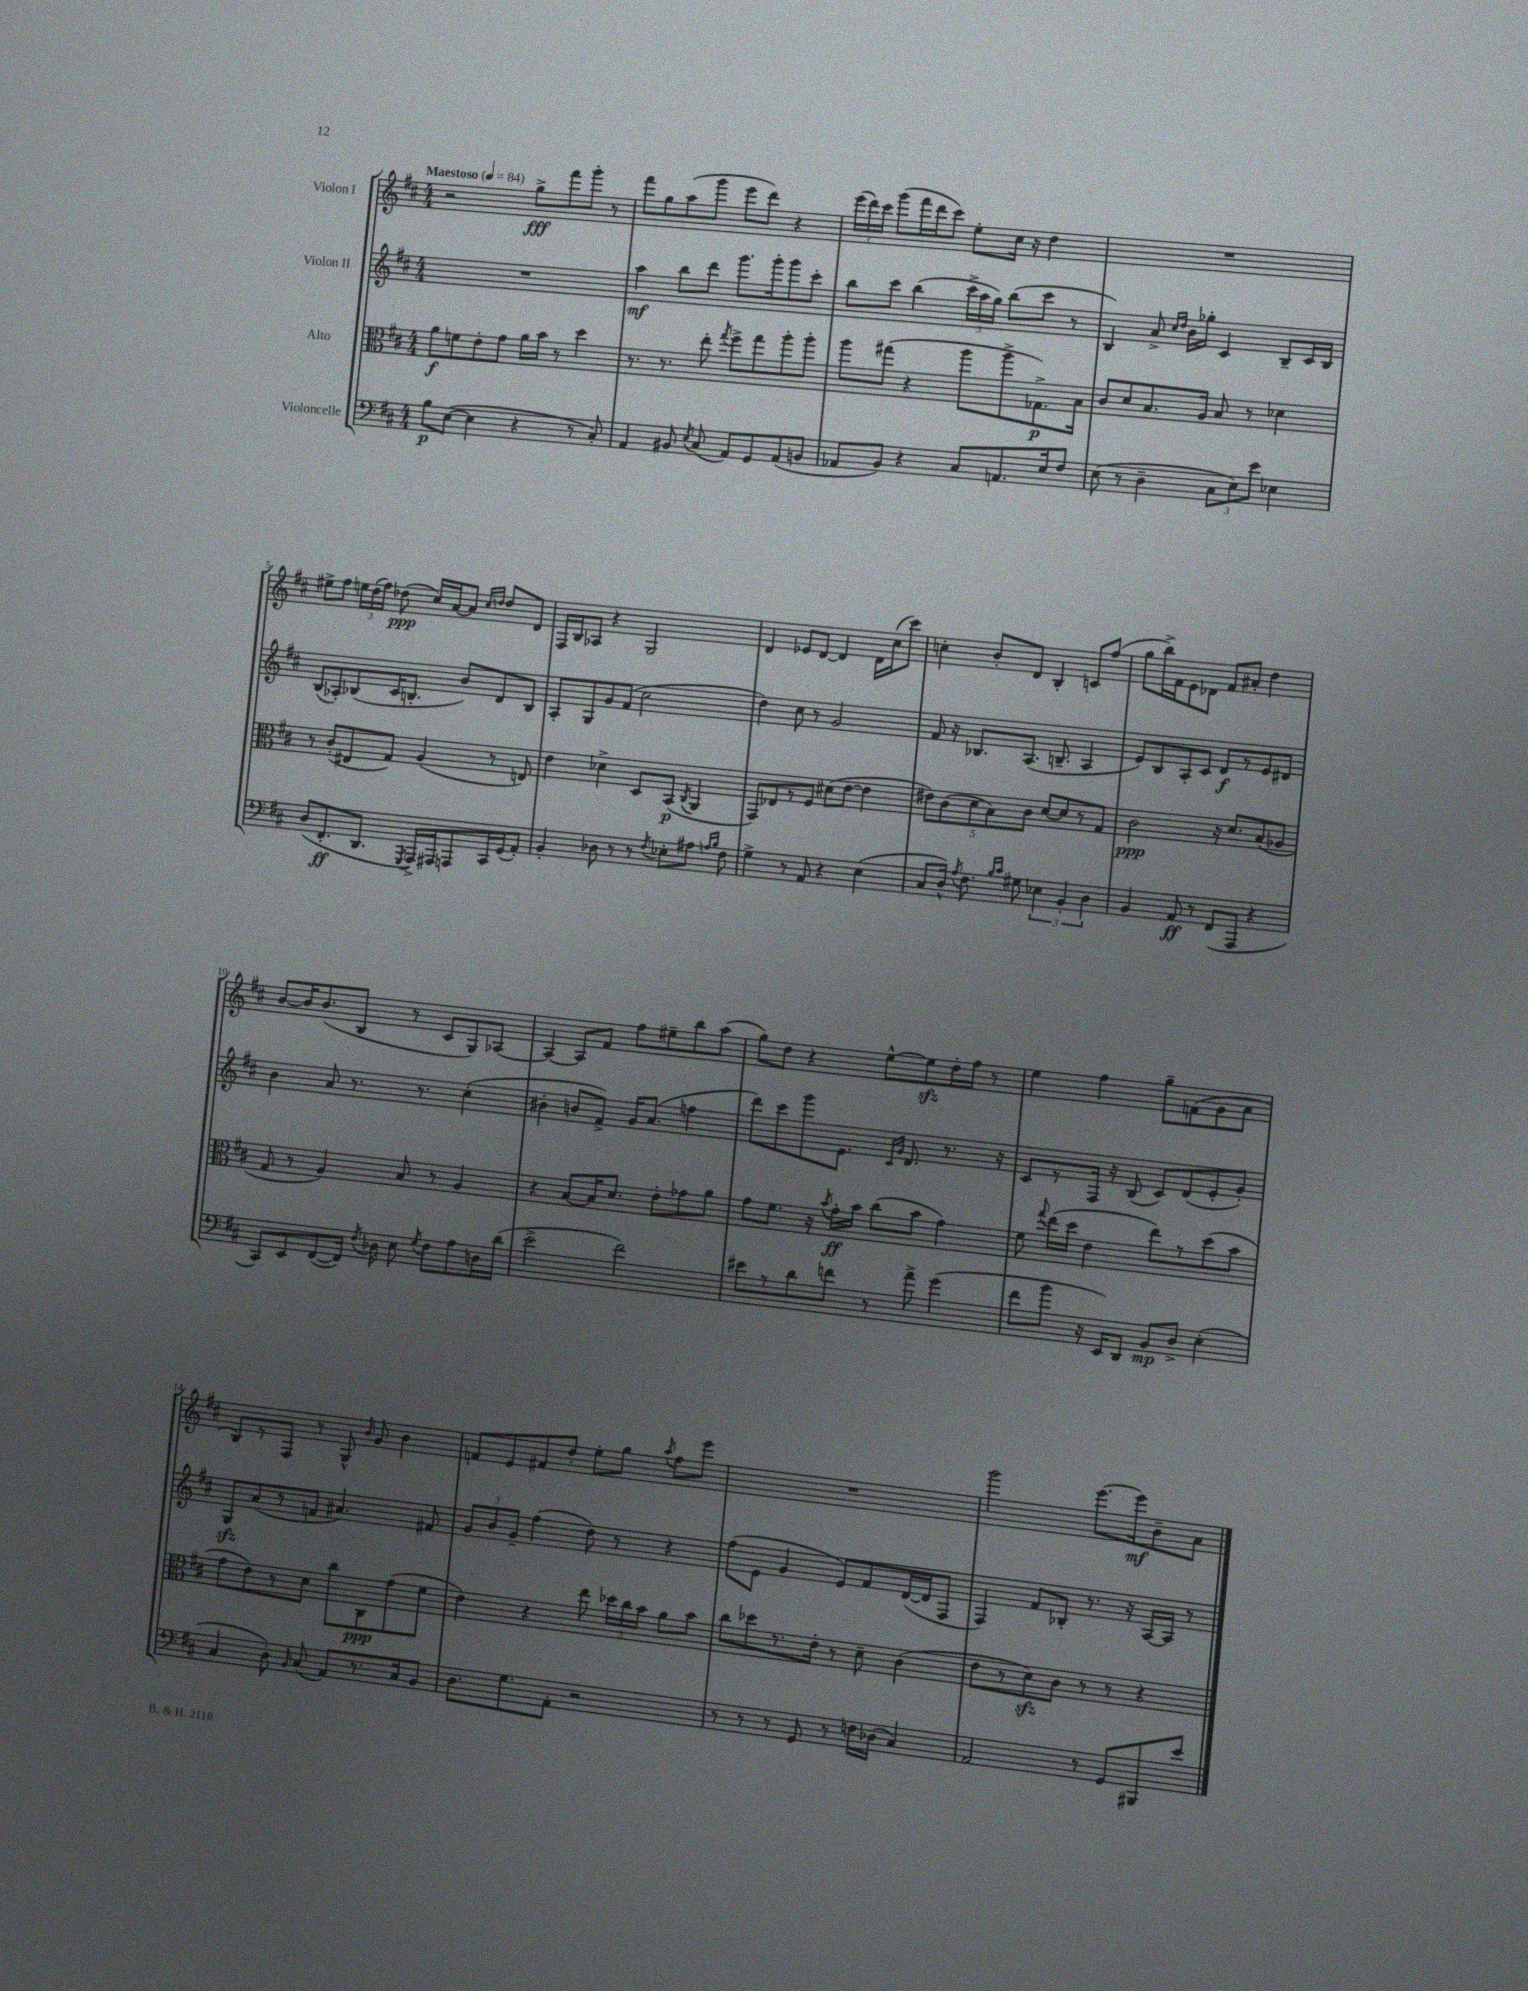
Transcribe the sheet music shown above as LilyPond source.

<<
\new StaffGroup <<
\new Staff = "s0" \with { instrumentName = "Violon I" } {
    \clef treble \key d \major \numericTimeSignature \time 4/4 \tempo "Maestoso" 4 = 84
    \autoBeamOff r2 g''8[->\fff fis'''8 g'''8]-. r8 |
    fis'''8[ g''8 a''8( g'''8] e'''8[ d'''8]) r4 |
    \tuplet 3/2 { e'''16[( d'''16) cis'''16] } g'''8[( fis'''16 d'''16 cis'''8]) e''8[-. cis''16] r16 d''4 |
    R1 |
    eis''8[-> fis''8] \tuplet 3/2 { e''16[ d''16( fis''16]) } des''8\ppp( cis''16[) a'16~ a'8] \grace { cis''16[ d''16] } d''8[ d'8] |
    fis16[ b16 aes8] r4 g2 |
    d'4 ees'8[ d'8]~ d'4 d'16[ cis''16( cis'''8]) |
    c''4-. b'8[-. d'8] b4-. c'8[ fis''8]( |
    g''8[ b''16->) fis'16 e'8 des'8] fis'8[ ais'8]-. d''4 |
    b'8[~ b'16 b'8.( b8] r8 cis'8[ g8) aes8]~ |
    aes4~ aes8[ fis'8] fis''8[ eis''8-- b''8 a''8]( |
    g''8[) d''8] r4 e''8[~-^ e''8\sfz d''16-. fis''16] r8 |
    e''4 fis''4 g''8[-- f'8( g'8 a'8] |
    b8[) r8 fis8] r8 g8-^ \grace { b'16 } g'8 b'4 |
    f'8[ e'8 fis'8 d''8]-. e''8[-. g''8] \acciaccatura { a''8 } fis''8[ e'''8] |
    R1 |
    g'''2 e'''8.[~ e'''16\mf b'8-- a'8] \bar "|." |
}
\new Staff = "s1" \with { instrumentName = "Violon II" } {
    \clef treble \key d \major \numericTimeSignature \time 4/4
    \autoBeamOff R1 |
    a''4\mf b''8[ d'''8] g'''8.[ g'''16-. g'''8 cis'''8]-. |
    b''8[ cis'''8] b''4( \tuplet 3/2 { cis'''16[-> a''16 g''16]) } b''8[( cis'''8] r8 |
    b4) a'8-> \grace { cis''16[ d''16] } b'16[ ges''16]-. cis'4 b8[-- cis'16 b16] |
    b8[( aes8-.) bes8( cis'16 b8.]-. b'8[) d'8 b8] |
    a8[-. g8 g'8 fis'8]( cis''2 |
    d''4) cis''8 r8 g'2 |
    fis'8 r16 bes8.[ a8.]( b8.-- a4 |
    e'8[) b8 a8-. cis'8] d'8[\f r8 e'8 dis'8] |
    b'4 a'8 r8. r8. cis''4-.( |
    bis'4-. b'8[ fis'8]->) g'16[ a'8.]( f''4 |
    d'''8[) cis'''8 g'''8 e'8.] \grace { cis'16[ g'16] } d'8. r8. r16 |
    cis'8[ r8 fis16] r16 b8( cis'8[) d'8( e'8-. g'8]-.) |
    g8[\sfz a'8( r8 f'8] ais'4.) fis'8 |
    \tuplet 3/2 { g'8[ b'8 g'8]-- } fis''4( d''8) r8 r4 |
    fis''8[( e'8] g'4 e'8[) fis'8 d'16~( d'16 fis8] |
    fis4) fis'8[ bes8]-. r8. r16 a16[~ a16] r8 \bar "|." |
}
\new Staff = "s2" \with { instrumentName = "Alto" } {
    \clef alto \key d \major \numericTimeSignature \time 4/4
    \autoBeamOff a'8[\f f'8 e'8-. g'8] a'16[ b'16] r8 d''4 |
    r8. r8. e''8-. \acciaccatura { g''8 } fis''8[-> g''8 a''8-. a''8]-. |
    a''8[ gis''8]( r4 a''8[ a''8-> ges8.->\p) b16] |
    cis'8[ d'8 b8. a16] b8 r8 des'4 |
    r8 cis'8[-.( eis8 g8]) a4( r8 e8) |
    e'4 des'4-> d8[ b,8]\p( \acciaccatura { cis8 } a,4 |
    g,8[) ees8 r8 fis8] dis'8[( e'8]~ e'4 |
    \tuplet 5/4 { eis'8[) cis'8( d'8 b8) cis'8] } d'8[~ d'8 r8 g8] |
    cis'2\ppp r16 d'8.[ b8( aes8] |
    g8 r8 a4) b8 r8 a4 |
    r4 b8[~ b16 d'8.] e'8[-. ges'8 a'8] |
    g'8[ fis'8.] r16 \acciaccatura { b'8 } g'16[-.\ff b'16] cis''8[( b'8] g'4) |
    fis'8 \appoggiatura { g''8 } e''16[( d''16] e'4 e''8[) r8 d''8( b'8] |
    g'8[ e'8) r8 d'8] cis''8[ cis8\ppp g'8( fis'8] |
    e'4) r4 e''8 \tuplet 3/2 { des''16[ cis''16 b'16] } a'8[ b'8] |
    cis''8[ des''8 r8. e'16]-. r8 d'8-- cis'4( |
    e'8[ r8 d'8\sfz) cis'8] r8 r8 r4 \bar "|." |
}
\new Staff = "s3" \with { instrumentName = "Violoncelle" } {
    \clef bass \key d \major \numericTimeSignature \time 4/4
    \autoBeamOff b8[\p e8]~( e4 r4 r8 cis8-.) |
    a,4 bis,8 \acciaccatura { e8 } cis8( a,8[) g,8 a,8( b,8] |
    aes,8[ b,8]) r4 cis8[ a,8. e16 fis8] |
    e8( r8 d4-- \tuplet 3/2 { cis8[ e8) e'8] } ees4 |
    d8[( fis,8.-.\ff d,8.] \acciaccatura { g,,8 } a,,16[->) ais,,16 a,,8 cis,16 g,16( a,8]-.) |
    b,4-. des8 r8 r8 \acciaccatura { fis8 } ees8[-. ais8] \grace { a16[ b16] } fis8 |
    g4-> r8 a,8 r4 e4( |
    cis8[ d16]-^) \acciaccatura { a8 } fis8. \grace { b16[ cis'16] } gis8 \tuplet 3/2 { ees4 b,4-. d4 } |
    b,4 a,8\ff r8 fis,8[( a,,8] r4 |
    cis,8[) e,8 fis,8~( fis,16]) \acciaccatura { fis8 } des16 e8 \acciaccatura { g8 } fis8[ a8 d16 d'16]( |
    e'2-> fis'2) |
    eis'8[ r8 d'8 f'8] r8 a'8-> g'4( |
    fis'8[ b'8] r16 e,16[) d,8] b,8[\mp d8]-> e4-.( |
    cis4 d8-.) \grace { b,16 } cis8( a,8[) r8. cis16 b,8] |
    d8.[ g8. a,8]-. r2 |
    r8 r8 r8 g,8 r8 f16[ des16]( cis4) |
    a,2 r8 g,8[ bis,,8 e'8] \bar "|." |
}
>>
>>
